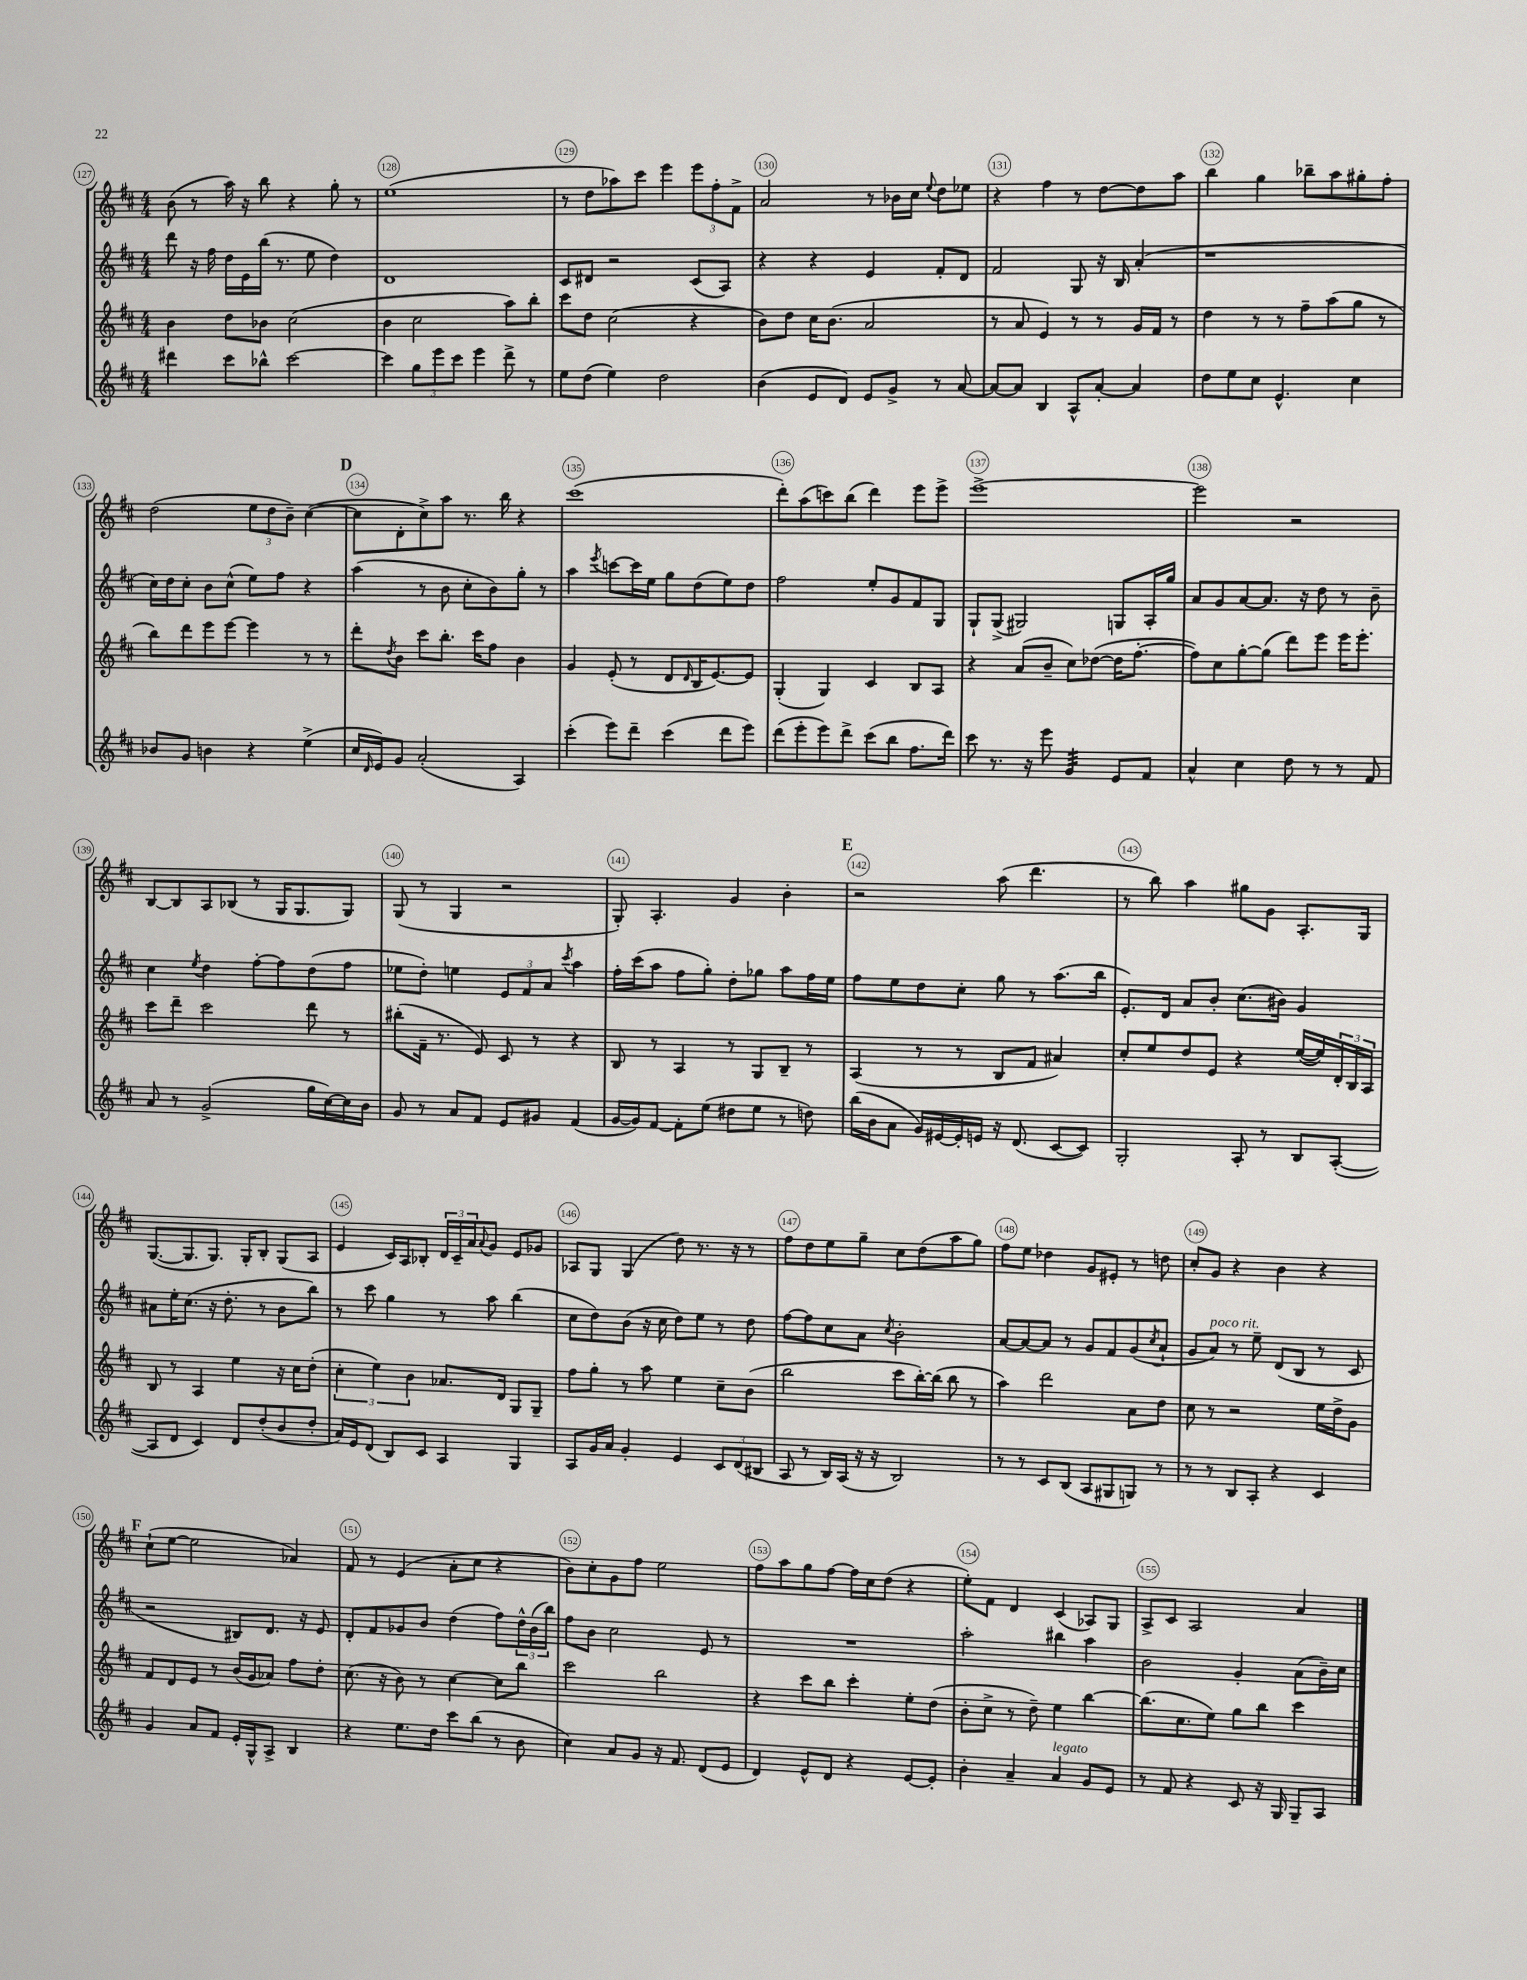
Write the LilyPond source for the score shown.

<<
\new StaffGroup <<
\new Staff = "s0" {
    \clef treble \key d \major \numericTimeSignature \time 4/4
    b'8( r8 a''16) r16 b''8 r4 g''8-. r8 |
    e''1( |
    r8 d''8 aes''8) cis'''8 e'''4 \tuplet 3/2 { e'''8 fis''8-. fis'8-> } |
    a'2 r8 bes'16 cis''16 \appoggiatura { e''8 } d''8 ees''8 |
    r4 fis''4 r8 d''8~ d''8 a''8 |
    b''4 g''4 bes''8-- a''8 gis''8-. fis''8-. |
    d''2( \tuplet 3/2 { e''8 d''8 b'8--) } cis''4~( |
    \mark \markup { \bold "D" } cis''8 d'8-. cis''8->) a''8 r8. b''16 r4 |
    cis'''1( |
    d'''8-.) a''8( c'''8) b''8( d'''4) e'''8 e'''8-> |
    e'''1~-> |
    e'''2 r2 |
    b8~ b8 a8 bes8( r8 g16 g8. g8) |
    g8( r8 g4 r2 |
    g8-.) a4.-. g'4 b'4-. |
    \mark \markup { \bold "E" } r2 a''8( d'''4. |
    r8 b''8) a''4 gis''8 g'8 a8.-. g16 |
    g8.~( g8. g8.) g16-. b8-. g8( a8 |
    e'4 cis'16) a16 bes8-. \tuplet 3/2 { d'16 cis'16-- a'16 } \appoggiatura { a'8 } g'8 e'8 ges'8 |
    aes8 g8 g4( d''8) r8. r16 r8 |
    fis''8 d''8 e''8 g''8-- cis''8 d''8( a''8 g''8) |
    fis''8 e''8 des''4 g'8 eis'8-. r8 d''8 |
    cis''8-. g'8 r4 b'4 r4 |
    \mark \markup { \bold "F" } cis''8-!( e''8~ e''2 aes'4) |
    fis'8 r8 e'4( a'8-. cis''8 r4 |
    b'8) cis''8-. g'8 fis''8 e''2 |
    fis''8 a''8 g''8 fis''8~ fis''16 cis''16 d''8( r4 |
    e''8-.) fis'8 d'4 cis'4( aes8) g8 |
    a8-> cis'8 a2 a'4 \bar "|." |
}
\new Staff = "s1" {
    \clef treble \key d \major \numericTimeSignature \time 4/4
    d'''8 r16 fis''16 d''16 e'16 b''16( r8. e''8 d''4) |
    d'1 |
    cis'8 dis'8 r2 cis'8( a8) |
    r4 r4 e'4 fis'8-. d'8 |
    fis'2 g8 r16 b16 a'4-.( |
    r1 |
    cis''16) d''16 cis''8-. b'8 cis''8-^( e''8) fis''8 r4 |
    \mark \markup { \bold "D" } a''4( r8 b'8 cis''8-. b'8) g''8-. r8 |
    a''4 \acciaccatura { e'''8 } c'''8~ c'''16 e''16 g''8 d''8( e''8) d''8 |
    fis''2 e''8-. g'8 fis'8 g8 |
    g8-! g8->( gis2) g8 a16-. g''16 |
    a'8 g'8 a'8~ a'8. r16 d''8 r8 b'8-- |
    cis''4 \acciaccatura { e''8 } d''4 fis''8~-. fis''8 d''8( fis''8 |
    ees''8 d''8-.) e''4 \tuplet 3/2 { e'8 fis'8 a'8 } \acciaccatura { cis'''8 } a''4 |
    fis''16-. cis'''16( a''8 fis''8 g''8-.) d''8-. ges''8 a''8 fis''16 e''16 |
    \mark \markup { \bold "E" } fis''8 e''8 d''8 cis''8-. g''8 r8 a''8.( b''16 |
    e'8.-.) d'16 a'8 b'8-. cis''8.( bis'16) g'4 |
    ais'8 e''16-. cis''8.( r16 d''8.-. r8 b'8 b''8) |
    r8 cis'''8 g''4 r8 a''8 b''4( |
    cis''8 d''8) b'8( r16 cis''16 d''8) e''8 r8 d''8 |
    fis''8~ fis''8 cis''8 a'8 \acciaccatura { cis''8 } b'2-. |
    a'8~ a'8~ a'8 r8 g'8 fis'8 g'8( \acciaccatura { cis''8 } a'8-! |
    g'8 a'8^\markup { \italic "poco rit." }) r8 e''8-- d'8( b8 r8 cis'8 |
    \mark \markup { \bold "F" } r2 bis8) d'8. r16 e'8 |
    d'8-. fis'8 ges'8 b'8 d''4( fis''8) \tuplet 3/2 { d''16-^ b'16( b''16) } |
    fis''8 b'8 cis''2 e'8 r8 |
    R1 |
    a''2-. bis''4 a''4 |
    b'2 g'4-. a'8( b'16--) cis''16 \bar "|." |
}
\new Staff = "s2" {
    \clef treble \key d \major \numericTimeSignature \time 4/4
    b'4 d''8 bes'8 cis''2( |
    b'4 cis''2 a''8) b''8-. |
    cis'''8 d''8 cis''2( r4 |
    b'8) d''8 cis''16 b'8.( a'2 |
    r8 a'8 e'4) r8 r8 g'16 fis'16 r8 |
    d''4 r8 r8 fis''8-- a''8( g''8 r8 |
    b''8) d'''8 e'''8 e'''8~ e'''4 r8 r8 |
    \mark \markup { \bold "D" } d'''8-. \acciaccatura { d''8 } b'8 cis'''8 b''8.-. cis'''16 fis''8 b'4 |
    g'4 e'8-.( r8 d'8 \grace { d'16 } b16 e'8.~) e'8 |
    g4-.( g4) cis'4 b8 a8 |
    r4 a'8( b'8-- cis''8) des''8~( des''16 fis''8.~-. |
    fis''8) cis''8 g''8~-. g''8( d'''8) e'''8 e'''16 e'''8.-. |
    cis'''8 d'''8-- cis'''2 d'''8 r8 |
    bis''8-.( fis'16-- r8. e'8) cis'8 r8 r4 |
    b8 r8 a4 r8 g8 b8-- r8 |
    \mark \markup { \bold "E" } a4( r8 r8 b8 fis'8 ais'4) |
    cis''8-. e''8 d''8 e'8 r4 e''16~( e''16) \tuplet 3/2 { d'16-. b16 a16 } |
    b8 r8 a4 e''4 r16 cis''16 d''8-.( |
    \tuplet 3/2 { cis''4-. e''4) b'4 } aes'8. d'16 g8 g8-- |
    fis''8 g''8-. r8 a''8 e''4 cis''8-- b'8( |
    b''2 cis'''8 b''16~-.) b''16( b''8 r8 |
    a''4) d'''2 a'8 d''8 |
    cis''8 r8 r2 e''16 d''16-> g'8 |
    \mark \markup { \bold "F" } fis'8 d'8 e'8 r8 b'16( g'16 aes'8) fis''8 d''8-. |
    cis''8.( r16 b'8) r8 cis''4~ cis''8 b''8 |
    cis'''2 b''2 |
    r4 cis'''8 b''8 cis'''4-. e''8-. d''8( |
    b'8-. cis''8-> r8 d''8--) e''4 b''4~ |
    b''8.( cis''8. e''8) g''8 b''8 cis'''4 \bar "|." |
}
\new Staff = "s3" {
    \clef treble \key d \major \numericTimeSignature \time 4/4
    dis'''4 cis'''8 bes''8-^ cis'''2~ |
    cis'''4 \tuplet 3/2 { g''8 e'''8 cis'''8 } e'''4 d'''8-> r8 |
    e''8 d''8( e''4) d''2 |
    b'4( e'8 d'8) e'8 g'8-> r8 a'8~ |
    a'8~ a'8 b4 a8-^ a'8~-. a'4 |
    d''8 e''8 cis''8 e'4.-^ cis''4 |
    bes'8 g'8 b'4 r4 e''4->( |
    \mark \markup { \bold "D" } cis''16 \grace { d'16 } e'16) g'8 a'2-.( a4) |
    cis'''4-.( e'''8) d'''8-- cis'''4( d'''8 e'''8) |
    d'''8( e'''8-. e'''8) d'''8-> cis'''8( b''8 fis''8. d'''16) |
    cis'''8 r8. r16 e'''8 g'4:32 e'8 fis'8 |
    a'4-^ cis''4 d''8 r8 r8 fis'8 |
    a'8 r8 g'2->( g''16 cis''16~) cis''16 b'16 |
    g'8 r8 a'8 fis'8 e'8 gis'8 fis'4( |
    g'16~ g'16) fis'8~ fis'8-. e''8( dis''8 e''8 r8 d''8) |
    \mark \markup { \bold "E" } b''16( b'16 a'8 g'16) eis'16~ eis'16-. e'16 r16 d'8.( cis'8~ cis'8) |
    g2-. a8-. r8 b8 a8~-.( |
    a8 d'8 cis'4) d'8 d''8-.( b'8 d''8-. |
    a'16) e'16 d'8( b8) cis'8 a4 g4 |
    a8 g'16 a'16 g'4-. e'4 \tuplet 3/2 { cis'8 d'8( bis8 } |
    a8 r8 b16) a16( r16 r16 b2) |
    r8 r8 cis'8 b8( a8 gis8 g8) r8 |
    r8 r8 b8 a8-. r4 cis'4 |
    \mark \markup { \bold "F" } g'4 a'8 fis'8 e'16-. g16-^ a8-> b4 |
    r4 e''8. d''16 cis'''8 b''8( r8 b'8 |
    cis''4) a'8 g'8 r16 fis'8. d'8( e'8 |
    d'4) e'8-^ d'8 r4 e'8~ e'8-. |
    b'4-. a'4-- a'4^\markup { \italic "legato" } g'8 e'8 |
    r8 fis'8 r4 cis'8 r16 g16 g8-- a8 \bar "|." |
}
>>
>>
\layout { \context { \Score currentBarNumber = #127 \override BarNumber.break-visibility = ##(#f #t #t) barNumberVisibility = #all-bar-numbers-visible \override BarNumber.stencil = #(make-stencil-circler 0.1 0.3 ly:text-interface::print) } }
